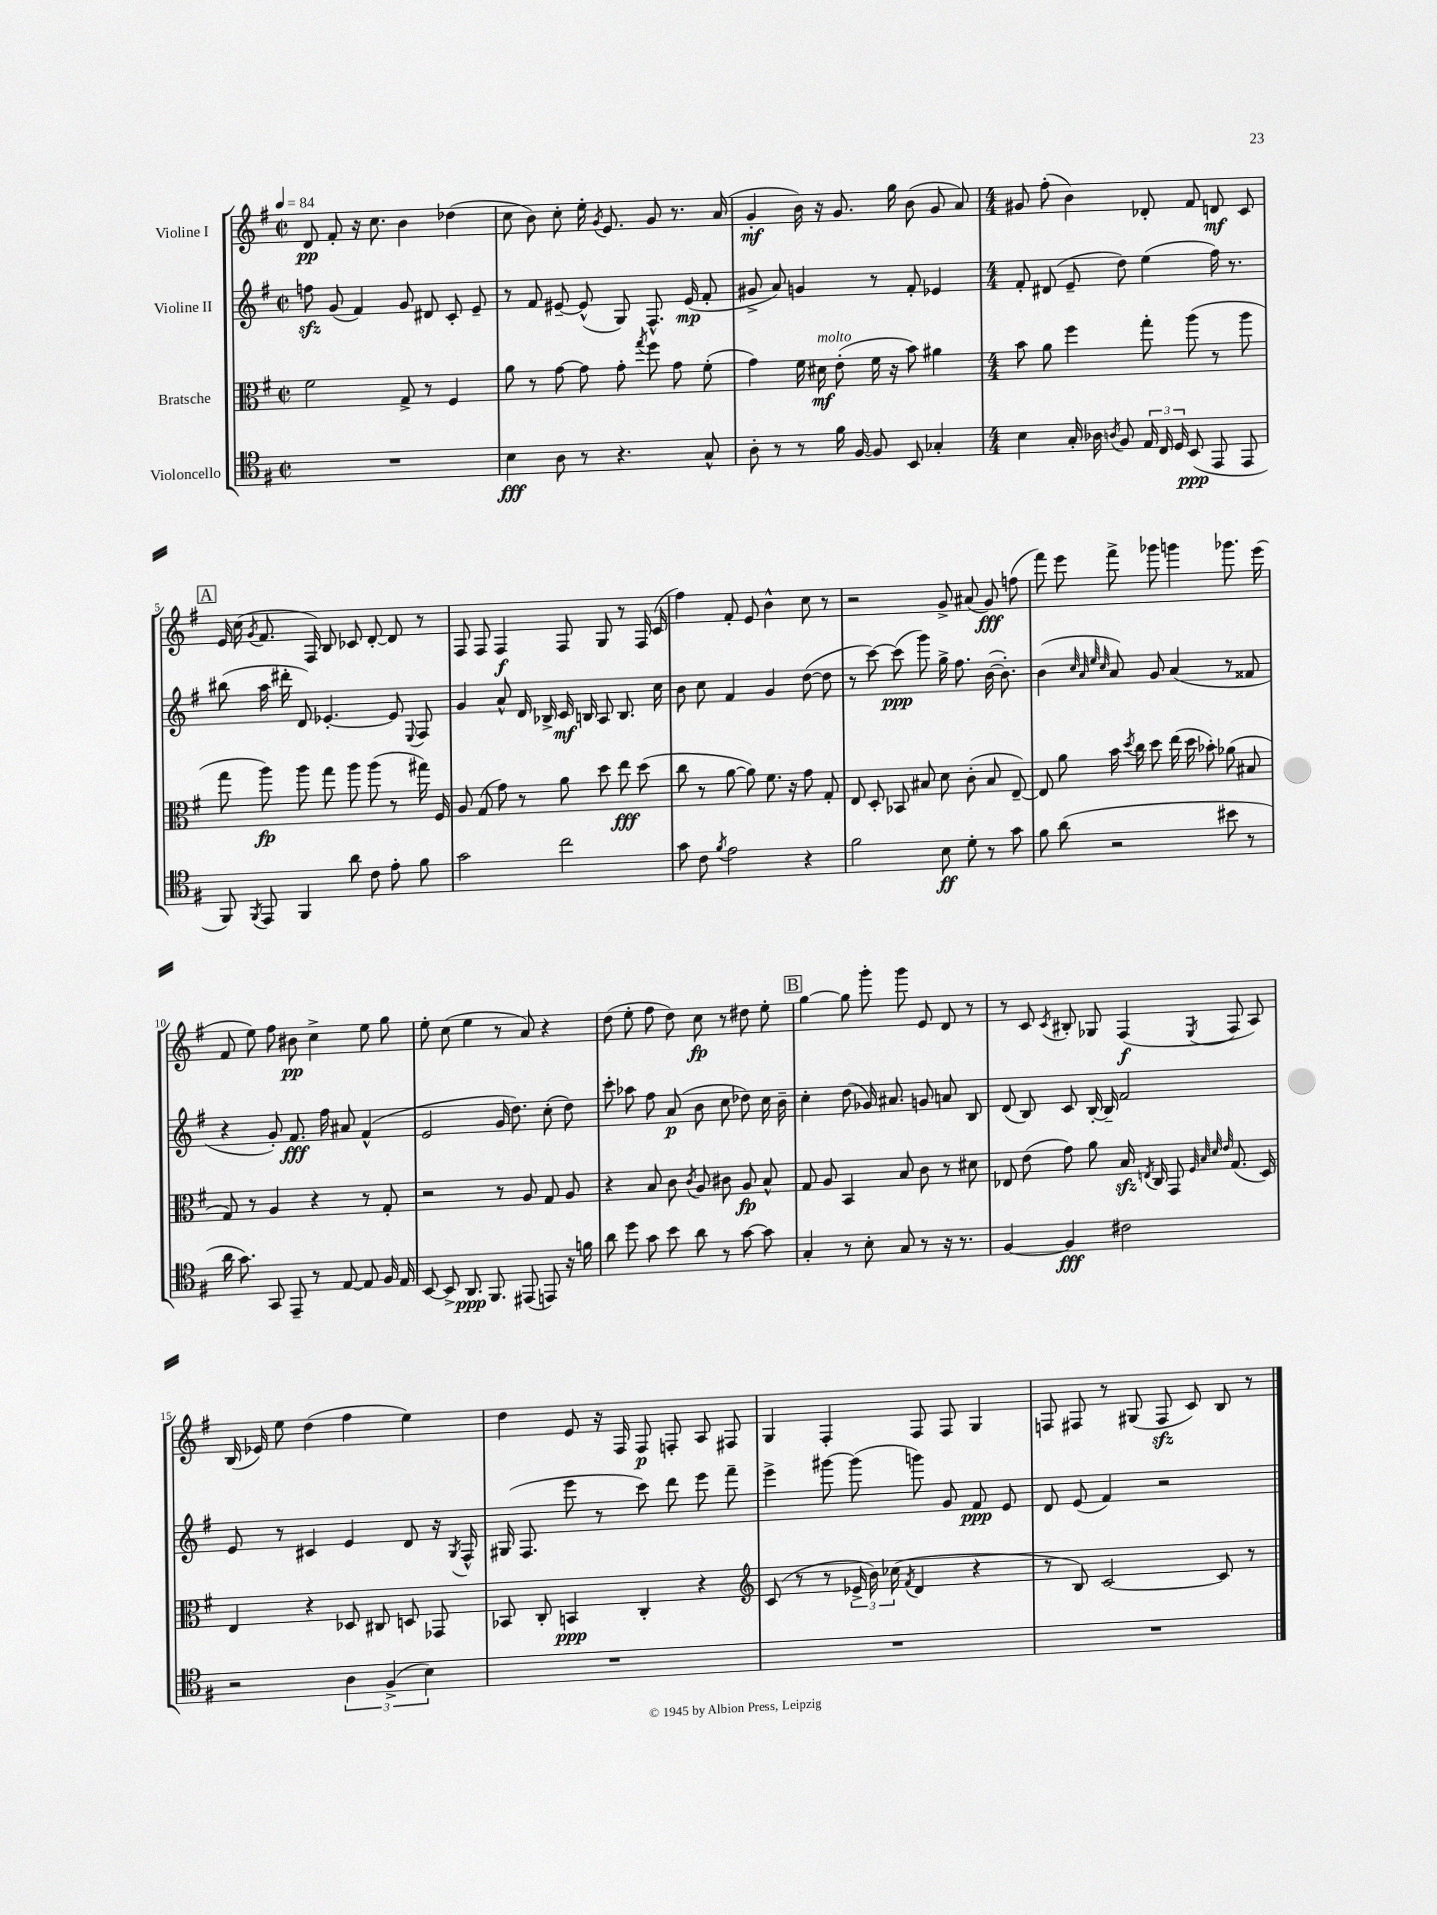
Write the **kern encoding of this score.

**kern	**kern	**kern	**kern
*staff4	*staff3	*staff2	*staff1
*clefC4	*clefC3	*clefG2	*clefG2
*k[f#]	*k[f#]	*k[f#]	*k[f#]
*M2/2	*M2/2	*M2/2	*M2/2
*met(c|)	*met(c|)	*met(c|)	*met(c|)
*MM84	*MM84	*MM84	*MM84
1r	2f#	8ff	8d
.	.	(8g	8f#'
.	.	4f#)	16r
.	.	.	8.cc
.	8G^	8g	4b
.	8r	8d#	.
.	4F#	8c'	(4dd-
.	.	8e~	.
=	=	=	=
4B	8a	8r	8cc
.	8r	8f#	8b)
8A	[8g	[8e#~	8cc'
8r	8g]	(8e#^^]	16ee'
.	.	.	8qg
.	.	.	8.e
4.r	8g'	8G)	.
.	8qgg	.	.
.	8ff#	8.F#^^	8g
.	8g	.	8.r
.	.	(16e#	.
8G^^	(8f#'	8f#'	.
.	.	.	(16a
=	=	=	=
8A'	4g)	8g#^	4g'
8r	.	8a)	.
8r	16f#	4g	16b)
.	16d#	.	16r
16f#	(8e'	.	8.g
[16F#	.	.	.
8F#]	16f#	8r	.
.	16r	.	16gg
8BB	8b)	8f#'	(8b
4G-'	4a#	4e-	8g
.	.	.	8a)
=	=	=	=
*M4/4	*M4/4	*M4/4	*M4/4
4B	8b	8f#'	8g#
.	8a	(8d#	(8ff#'
16G'	4ff#	8e~	4b)
16A-	.	.	.
8qA	.	.	.
8F#	.	8dd)	.
24E	8gg'	(4ee	8d-'
24C	.	.	.
24D	.	.	.
(8BB	(8aa	.	8f#
8EE	8r	16ff#)	8d
.	.	8.r	.
8EE	8aa	.	8c
=	=	=	=
8FF#)	8gg	(8bb#	16e
.	.	.	(16cc
8qFF#	.	.	8qg
8EE	8aa)	16aa	8.f#
.	.	16ddd#'	.
4FF#	8aa	8d)	.
.	.	.	16F#)
.	8gg	[4.e-'	8B
8a	8aa	.	8c-
8c	(8aa	.	[8d'
8e'	8r	8e-]	8d]
.	.	8qqE	.
8f#	16gg#)	8F#	8r
.	16F#	.	.
=	=	=	=
2g	8A	4g	8F#
.	(8G	.	8F#
.	8g)	8a^^	4F#
.	8r	16d	.
.	.	16B-^	.
2cc	8a	16c	8F#
.	.	16B	.
.	8dd	8A	8G
.	8ee	8.B	8r
.	(8dd	.	16F#
.	.	16cc	(16c
=	=	=	=
8g	8cc	8b	4ff#)
8c	8r	8cc	.
8qf#	.	.	.
2e	[8a	4f#	8f#'
.	8a])	.	8e
.	8.f#	4g	4b^^
.	16r	.	.
4r	8g	([8dd	8cc
.	8G'	8dd]	8r
=	=	=	=
2f#	8E	8r	2r
.	8D'	[8ccc)	.
.	8BB-	(8ccc]	.
.	8B#	8ggg)	.
8B	8d	16gg^	8g^
.	.	8.ff#	.
8d'	(8c'	.	(8a#
8r	8B#	([16b	8g)
.	.	8.b'])	.
8g	[8E~)	.	(8ff
=	=	=	=
8f#	8E]	(4b	8fff#)
(8a	8a	.	8eee
.	.	32qqcc	.
.	.	32qqa	.
.	.	32qqee	.
.	.	32qqcc	.
2r	16b	8a)	8fff#^
.	8qdd	.	.
.	16cc	.	.
.	8dd	8g	8ggg-
.	(16ee	(4a	4ggg
.	16dd	.	.
.	8b-')	.	.
8b#	(8a-	8r	8.ggg-
8r	8B#	8f##	.
.	.	.	(16eee
=	=	=	=
16a	8G)	4r	8f#
8.g)	.	.	.
.	8r	.	8ee)
8GG	4A	8g')	8ff#
8EE~	.	8.f#	8b#
8r	4r	.	4cc^
.	.	16ff#	.
[8E	.	8a#	.
8E]	8r	(4f#^^	8ee
16F#	8G'	.	8gg
16E	.	.	.
=	=	=	=
[8BB	2r	2e	8ee'
8BB^]	.	.	(8cc
8.AA	.	.	4ee
8.FF#	.	.	.
.	8r	16g	8r
.	.	8.dd)	.
(8EE#	8A	.	8a)
8EE)	8G	(8cc'	4r
16r	8A	8dd)	.
16f	.	.	.
=	=	=	=
8a	4r	8ccc'	(8dd
8dd	.	8aa-	8ee'
8g	8B	8ff#	8ff#
8b	8c	(8a	8dd)
.	8qc	.	.
8a	8A	8b	8cc
8r	8c#	8cc	8r
[8g	8A	8dd-)	8dd#
8g]	8B^^	16cc	8ee'
.	.	16b~	.
=	=	=	=
4G'	8G	4cc'	[4gg
.	8A	.	.
8r	4BB	(8dd	8gg]
8B'	.	16g-)	8ggg'
.	.	8.a#	.
8G	8B	.	8ggg
8r	8c	8g	8e
16r	8r	8a	8d
8.r	.	.	.
.	8d#	8B	8r
=	=	=	=
[4F#	8E-	(8d	8r
.	(8e	8B)	8c
.	.	.	8qc
4F#]	8g)	8c	8B#'
.	8a	[16B'	8G-
.	.	16B~]	.
2c#	16B	2f#	(4F#
.	8qE	.	.
.	16C	.	.
.	8GG	.	.
.	32qqF#	.	.
.	32qqB	.	.
.	32qqd	.	.
.	32qqe	.	8qE
.	(8.G	.	8F#
.	.	.	8A)
.	16D)	.	.
=	=	=	=
2r	4E	8e	(16B
.	.	.	16e-)
.	.	8r	8ee
.	4r	4c#	(4dd
6A	8D-	4e	4ff#
.	8C#	.	.
(6F#^	.	.	.
.	8D	8d	4ee)
6B)	.	.	.
.	8GG-	16r	.
.	.	8qG	.
.	.	16F#^^	.
=	=	=	=
1r	8BB-	(16G#	4dd
.	.	8.F#	.
.	8C'	.	.
.	4BB	8eee	8e
.	.	8r	16r
.	.	.	16F#
.	4C'	8ccc)	8F#
.	.	8ddd	8F'
.	4r	8eee	8A
.	.	8fff#~	8F#
=	=	=	=
*	*clefG2	*	*
1r	(8c	4eee^	4G
.	8r	.	.
.	8r	[8ggg#	4F#'
.	24e-^	(8ggg#]	.
.	24b)	.	.
.	(24cc-	.	.
.	8qf#	.	.
.	4d	8ggg)	8F#
.	.	8g	8F#
.	4r	8f#	4G
.	.	8e	.
=	=	=	=
1r	8r	8d	8F
.	8B)	(8e	8F#
.	[2c	4f#)	8r
.	.	.	(8G#
.	.	2r	8F#
.	.	.	8c)
.	8c]	.	8B
.	8r	.	8r
==	==	==	==
*-	*-	*-	*-
